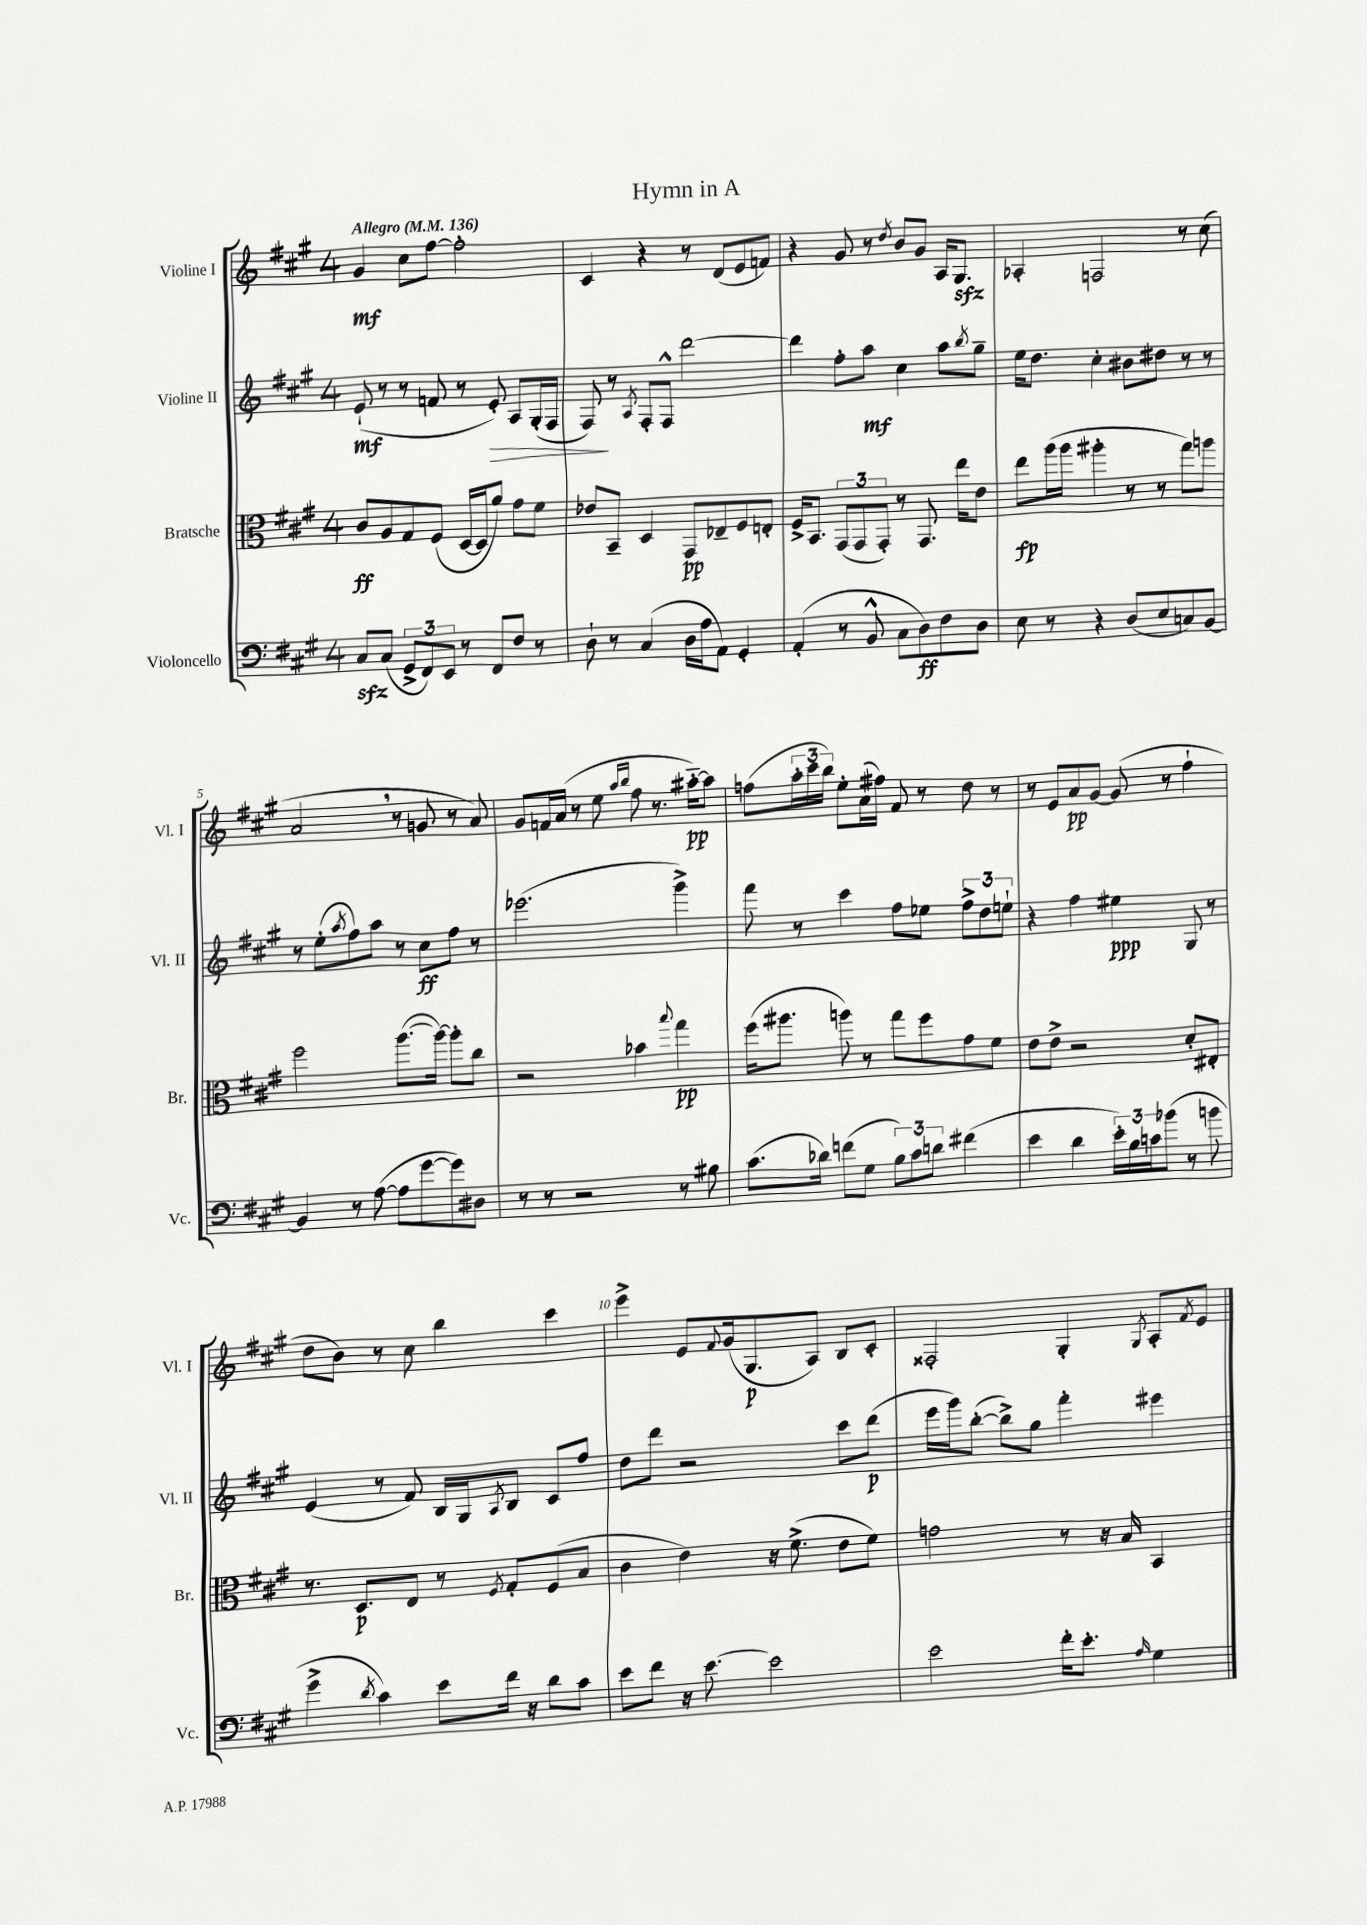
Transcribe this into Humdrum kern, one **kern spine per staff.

**kern	**dynam	**kern	**dynam	**kern	**dynam	**kern	**dynam
*part4	*part4	*part3	*part3	*part2	*part2	*part1	*part1
*staff4	*staff4	*staff3	*staff3	*staff2	*staff2	*staff1	*staff1
*I"Violoncello	*	*I"Bratsche	*	*I"Violine II	*	*I"Violine I	*
*I'Vc.	*	*I'Br.	*	*I'Vl. II	*	*I'Vl. I	*
*clefF4	*	*clefC3	*	*clefG2	*	*clefG2	*
*k[f#c#g#]	*	*k[f#c#g#]	*	*k[f#c#g#]	*	*k[f#c#g#]	*
*M4/4	*	*M4/4	*	*M4/4	*	*M4/4	*
*MM136	*	*MM136	*	*MM136	*	*MM136	*
=1	=1	=1	=1	=1	=1	=1	=1
!	!	!	!	!	!	!LO:TX:a:B:t=Allegro	!
8C#zz/L	.	8c#/L	ff	(8e`/	mf	4g#/	mf
(8C#/J	.	8A/	.	8r	.	.	.
12GG#^/L	.	8G#/	.	8r	.	8cc#\L	.
12FF#/)	.	.	.	.	.	.	.
.	.	(8F#/J	.	8fn/	.	[8ff#\J	.
12EE/J	.	.	.	.	.	.	.
8r	.	[16D/LL	.	8r	.	2ff#'\]	.
.	.	16D/J]	.	.	.	.	.
!	!	!	!	!	!LO:HP:b	!	!
8FF#/L	.	8a/J)	.	8e'/)	>	.	.
8F#/J	.	8g#\L	.	8A/L	.	.	.
8r	.	8f#\J	.	(16G#'/L	.	.	.
.	.	.	.	16F#/JJ	.	.	.
=2	=2	=2	=2	=2	=2	=2	=2
8D`\	.	8e-X/L	.	8F#/)	.	4c#/	.
8r	.	8BB~/J	.	8r	]	.	.
.	.	.	.	8qA/	.	.	.
(4C#/	.	4D/	.	8F#'/L	.	4r	.
.	.	.	.	8F#^^/J	.	.	.
16D\LL	.	8GG#/L	pp	[2ddd\	.	8r	.
16A\J	.	.	.	.	.	.	.
8AA\J)	.	8E-X~/	.	.	.	(8d/L	.
4GG#'/	.	8F#/	.	.	.	8e/	.
.	.	8En'/J	.	.	.	8fn/J)	.
=3	=3	=3	=3	=3	=3	=3	=3
(4AA'/	.	16F#^/KL	.	4ddd\]	.	4r	.
.	.	8.BB/J	.	.	.	.	.
8r	.	(12GG#/L	.	8ff#'\L	.	8g#/	.
.	.	12GG#/	.	.	.	.	.
8BB^^/	.	.	.	8aa\J	mf	8r	.
.	.	12GG#'/J)	.	.	.	.	.
.	.	.	.	.	.	8qdd/	.
8C#\L	.	8r	.	4cc#\	.	8b/L	.
8D\)	ff	8.GG#/	.	.	.	8g#/J	.
8F#\	.	.	.	8aa\L	.	16A/KL	.
.	.	16ee\KL	.	.	.	8.G#zz/J	.
.	.	.	.	8qbb/	.	.	.
8D\J	.	8e\J	.	8gg#~\J	.	.	.
=4	=4	=4	=4	=4	=4	=4	=4
8E\	.	8ee\L	fp	16ee\KL	.	4A-X'/	.
.	.	.	.	8.dd\J	.	.	.
8r	.	(16aa\L	.	.	.	.	.
.	.	16aa\JJ	.	.	.	.	.
4r	.	4aa#X'\	.	4cc#'\	.	2Fn/	.
(8D/L	.	8r	.	8b#X\L	.	.	.
8E/	.	8r	.	8dd#X\J	.	.	.
8Cn/)	.	8gg#\L)	.	8r	.	8r	.
[8BB/J	.	8aan\J	.	8r	.	(8cc#\	.
!!LO:LB:g=z
=5	=5	=5	=5	=5	=5	=5	=5
4BB/]	.	2ff#\	.	8r	.	2a,/	.
.	.	.	.	(8ee'\L	.	.	.
.	.	.	.	8qaa/	.	.	.
8r	.	.	.	8ff#\)	.	.	.
([8A\	.	.	.	8aa\J	.	.	.
8A\L]	.	([8.aa\L	.	8r	.	8r	.
[8g#\	.	.	.	8cc#\L	ff	8gn/	.
.	.	16aa\Jk_)	.	.	.	.	.
8g#\])	.	8aa'\L]	.	8ff#\J	.	8r	.
8D#X\J	.	8cc#\J	.	8r	.	8a/)	.
=6	=6	=6	=6	=6	=6	=6	=6
8r	.	2r	.	(2.eee-X\	.	8g#/L	.
8r	.	.	.	.	.	16fn/L	.
.	.	.	.	.	.	(16a/JJ	.
2r	.	.	.	.	.	8r	.
.	.	.	.	.	.	8ee\	.
.	.	.	.	.	.	16qqaa/LL	.
.	.	.	.	.	.	16qqbb/JJ	.
.	.	4b-X\	.	.	.	8ff#\	.
.	.	.	.	.	.	8.r	.
.	.	8qqbb/	.	.	.	.	.
8r	.	4gg#\	pp	4ggg#^\)	.	.	.
.	.	.	.	.	.	[16aa#X\KL)	pp
8B#X\	.	.	.	.	.	8aa#\J]	.
=7	=7	=7	=7	=7	=7	=7	=7
(8.c#\L	.	(16ff#\KL	.	8fff#\	.	(8ffn\L	.
.	.	8.aa#X\J	.	.	.	.	.
.	.	.	.	8r	.	24aa'\L	.
.	.	.	.	.	.	24ccc#\	.
16d-X\Jk)	.	.	.	.	.	.	.
.	.	.	.	.	.	24bb\JJ)	.
(8fn\L	.	8aan\)	.	4ccc#\	.	8ee'\L	.
8G#\J	.	8r	.	.	.	(16a\L	.
.	.	.	.	.	.	16ff#X\JJ)	.
12B\L)	.	8gg#\L	.	8ff#\L	.	8f#/	.
12c#\	.	.	.	.	.	.	.
.	.	8ff#\	.	8ee-X\J	.	8r	.
12dn\J	.	.	.	.	.	.	.
(4f#X\	.	8g#\	.	12ff#^\L	.	8dd\	.
.	.	.	.	12dd\	.	.	.
.	.	8f#\J	.	.	.	8r	.
.	.	.	.	12een`\J	.	.	.
=8	=8	=8	=8	=8	=8	=8	=8
4e\	.	8e\L	.	4r	.	8r	.
.	.	8e^\J	.	.	.	8e/L	.
4d\	.	2r	.	4ff#\	.	8a/	pp
.	.	.	.	.	.	[8g#/J	.
24e'\LL)	.	.	.	4ee#X\	ppp	(8g#/]	.
24B\	.	.	.	.	.	.	.
24cn\J	.	.	.	.	.	.	.
(8b-X\J	.	.	.	.	.	8r	.
8r	.	8d'/L	.	8G#/	.	4ff#`\	.
8bn\	.	8E#X'/J	.	8r	.	.	.
!!LO:LB:g=z
=9	=9	=9	=9	=9	=9	=9	=9
4g#^\	.	8.r	.	(4e/	.	8dd\L	.
.	.	.	.	.	.	8b\J)	.
.	.	8.D/L	p	.	.	.	.
8qd/	.	.	.	.	.	.	.
4c#\)	.	.	.	8r	.	8r	.
.	.	8E/J	.	8f#/)	.	8cc#\	.
8e\L	.	8r	.	16B/LL	.	4bb\	.
.	.	.	.	16G#/J	.	.	.
.	.	8qF#/	.	8qA/	.	.	.
16f#\Jk	.	8G#'/L	.	8B/J	.	.	.
16r	.	.	.	.	.	.	.
8d\L	.	(8F#/	.	8c#/L	.	4ccc#\	.
8c#\J	.	8B/J	.	8ff#/J	.	.	.
=10	=10	=10	=10	=10	=10	=10	=10
8e\L	.	4c#\	.	8dd\L	.	4eee^\	.
8f#\J	.	.	.	8ddd\J	.	.	.
16r	.	4e\)	.	2r	.	8e/L	.
[8.e\	.	.	.	.	.	.	.
.	.	.	.	.	.	8qqf#/	.
.	.	.	.	.	.	(16g#/k	.
.	.	.	.	.	.	8.G#/	p
2e\]	.	16r	.	.	.	.	.
.	.	(8.f#^\	.	.	.	.	.
.	.	.	.	.	.	8A/J)	.
.	.	8e\L	.	8ccc#\L	.	8B/L	.
.	.	8f#\J)	.	(8ddd\J	p	8c#'/J	.
=11	=11	=11	=11	=11	=11	=11	=11
2e\	.	2gn\	.	16eee\LL	.	2F##X'/	.
.	.	.	.	16ggg#\J)	.	.	.
.	.	.	.	([8bb'\J	.	.	.
.	.	.	.	8bb^\L])	.	.	.
.	.	.	.	8gg#\J	.	.	.
16f#'\KL	.	8r	.	4fff#'\	.	4G#'/	.
8.e'\J	.	.	.	.	.	.	.
.	.	16r	.	.	.	.	.
.	.	16B/	.	.	.	.	.
16qqA/	.	.	.	.	.	8qG#/	.
4G#\	.	4BB/	.	4eee#X\	.	8A'/L	.
.	.	.	.	.	.	8qf#/	.
.	.	.	.	.	.	8e/J	.
==	==	==	==	==	==	==	==
*-	*-	*-	*-	*-	*-	*-	*-
